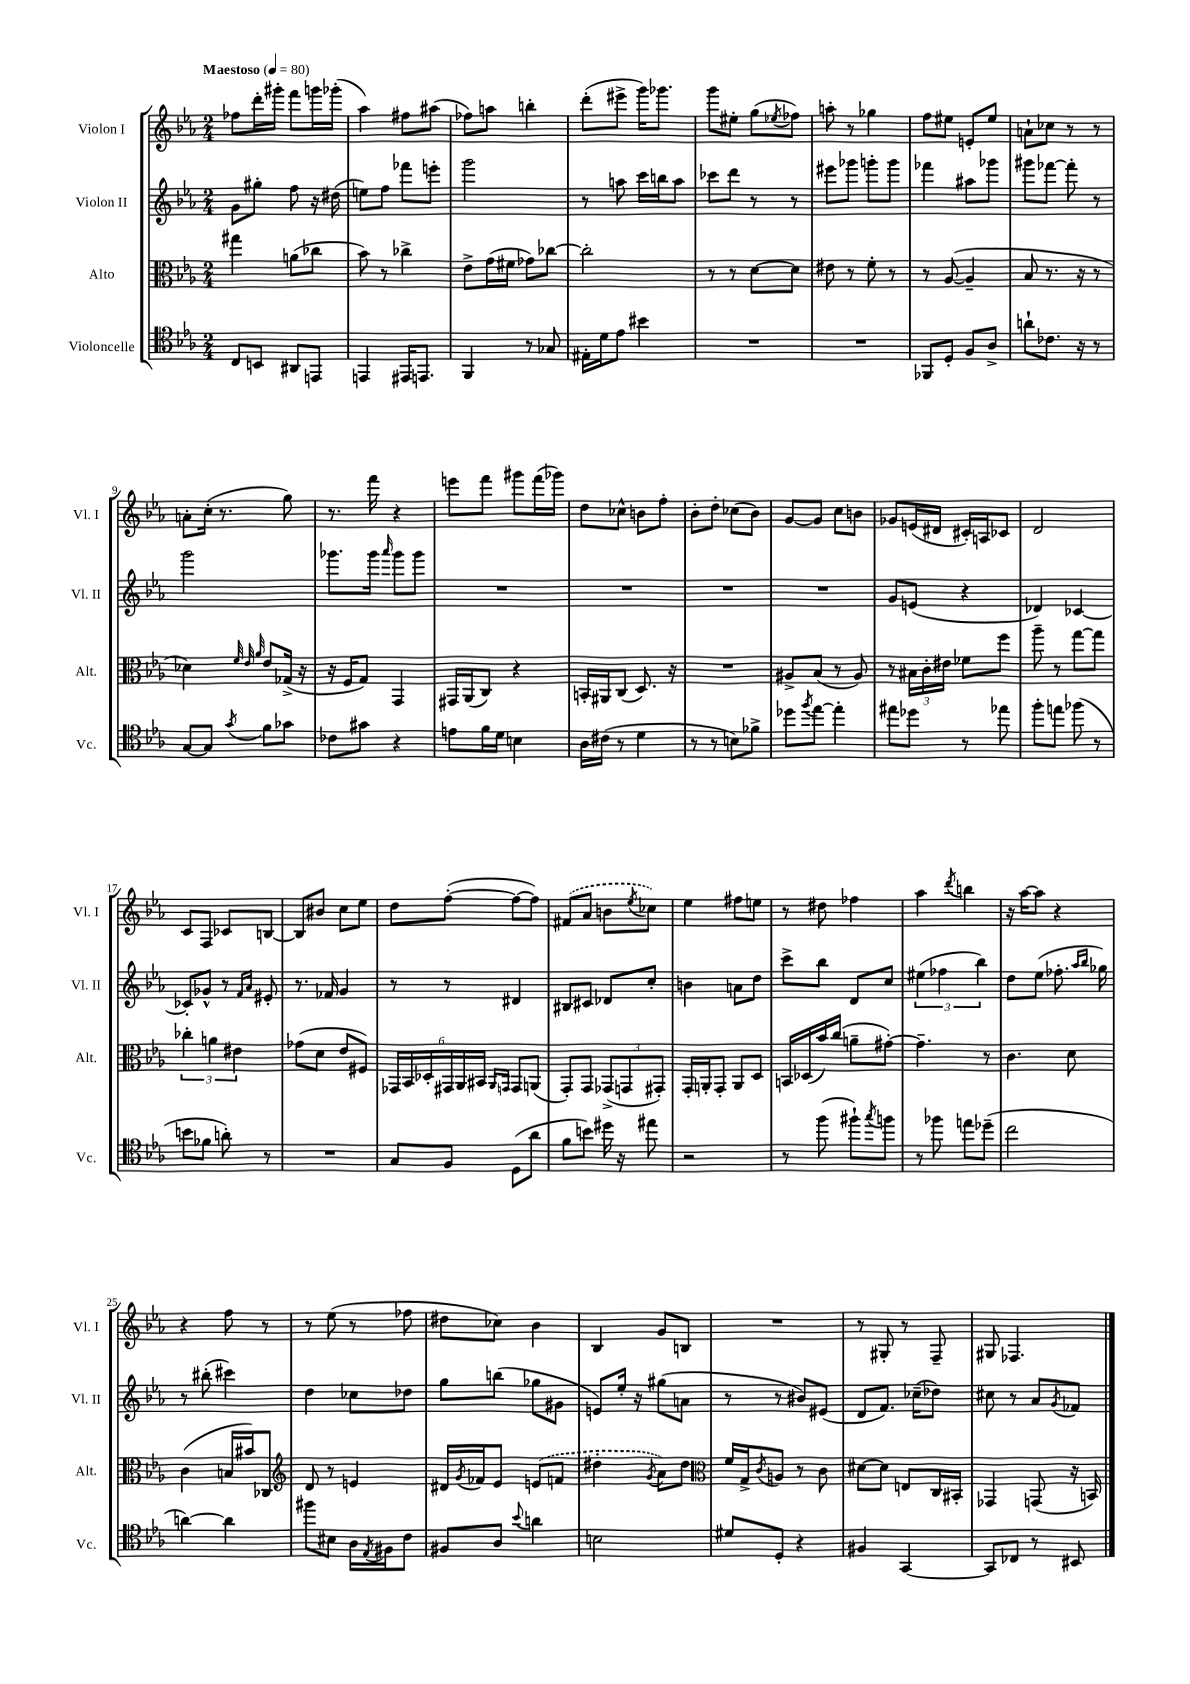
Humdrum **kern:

**kern	**kern	**kern	**kern
*staff4	*staff3	*staff2	*staff1
*clefC4	*clefC3	*clefG2	*clefG2
*k[b-e-a-]	*k[b-e-a-]	*k[b-e-a-]	*k[b-e-a-]
*M2/4	*M2/4	*M2/4	*M2/4
*MM80	*MM80	*MM80	*MM80
8C	4gg#	8g	8ff-
8BB	.	8gg#'	16ddd'
.	.	.	16ggg#'
8AA#	(8a	8ff	8fff
8EE	8cc-	16r	16ggg
.	.	(16dd#	(16ggg-'
=	=	=	=
4EE	8b-)	8ee)	4aa-)
.	8r	8ff	.
16EE#	4cc-^	8fff-	8ff#
8.EE	.	.	.
.	.	8eee'	(8aa#
=	=	=	=
4FF	8e-^	2ggg	8ff-)
.	(16g	.	8aa
.	16f#	.	.
8r	8g-)	.	4bb'
8G-	[8cc-	.	.
=	=	=	=
16E#'	2cc-']	8r	(8ddd'
16d	.	.	.
8e-	.	8aa	8eee#^
4b#	.	16ccc	16ggg)
.	.	16bb	8.ggg-
.	.	8aa	.
=	=	=	=
2r	8r	8ccc-	8ggg
.	8r	8ddd	8ee#'
.	[8d	8r	(8gg
.	.	.	8qee-
.	8d]	8r	8ff-)
=	=	=	=
2r	8e#	8eee#	8aa'
.	8r	8ggg-	8r
.	8f'	8ggg'	4gg-
.	8r	8ggg	.
=	=	=	=
8FF-	8r	4fff-	8ff
8D'	([8A-	.	8ee#
8F	4A-~]	8aa#	8e'
8A-^	.	8ggg-	8ee#
=	=	=	=
8a`	8B-	8ggg#	8a`
8.c-	8.r	[8fff-	8cc-
.	.	8fff-']	8r
16r	16r	.	.
8r	8r	8r	8r
=	=	=	=
[8G	4d-)	2ggg	8a'
8G]	.	.	(16cc'
.	.	.	8.r
.	32qqf	.	.
.	32qqe-	.	.
8qg	32qqa-	.	.
8f	8e-	.	.
8g-	(16G-^	.	8gg)
.	16r	.	.
=	=	=	=
8c-	16r	8.ggg-	8.r
.	16F	.	.
8g#	8G)	.	.
.	.	16ggg-	16fff
.	.	16qqaaa-	.
4r	4GG	8ggg-	4r
.	.	8ggg-	.
=	=	=	=
8e	16GG#	2r	8eee
.	(16AA-	.	.
16f	8C)	.	8fff
16d	.	.	.
4B	4r	.	8ggg#
.	.	.	(16fff
.	.	.	16ggg-)
=	=	=	=
16A-	16BB'	2r	8dd
(16c#	16AA#	.	.
8r	(8C	.	8cc-^^
4d	8.D)	.	8b
.	.	.	8ff'
.	16r	.	.
=	=	=	=
8r	2r	2r	8b-'
8r	.	.	8dd'
8B)	.	.	(8cc-
8f-^	.	.	8b-)
=	=	=	=
8dd-	8A#^	2r	[8g
8qff	.	.	.
[8ee-	(8B-	.	8g]
4ee-']	8r	.	8cc
.	8A#)	.	8b
=	=	=	=
8ee#	8r	8g	8g-
8dd-	24B#	(8e	(16e
.	24c'	.	.
.	.	.	16d#
.	24e#	.	.
8r	8f-	4r	16c#')
.	.	.	16A
8ee-	8ff	.	8c-
=	=	=	=
8ff'	8aa-~	4d-)	2d
8ee	8r	.	.
(8ff-	[8gg	[4c-	.
8r	8gg]	.	.
=	=	=	=
8b	6cc-'	8c-']	8c
8f-	.	8g-^^	8F
.	6a	.	.
8a')	.	8r	8c-
.	6e#	.	.
.	.	16qqf	.
.	.	16qqa-	.
8r	.	8e#'	[8B
=	=	=	=
2r	(8g-	8.r	8B]
.	8d	.	8b#
.	.	16f-	.
.	8e-	4g	8cc
.	8F#)	.	8ee-
=	=	=	=
8G	24GG-	8r	8dd
.	24BB-	.	.
.	24D-'	.	.
8F	24GG#	8r	([8ff'
.	24AA-	.	.
.	24BB#	.	.
.	16qqAA-	.	.
.	16qqGG	.	.
(8D	8GG	4d#	8ff_
8a-	(8AA	.	8ff])
=	=	=	=
8f	8GG')	8B#	(8f#
8b)	8GG	8c#	8a-
16dd#	(12GG-^	8d-	8b
16r	.	.	.
.	12GG	.	.
.	.	.	8qee-
8ee#	.	8cc'	8cc-)
.	12GG#')	.	.
=	=	=	=
2r	16GG'	4b	4ee-
.	16AA'	.	.
.	8GG'	.	.
.	8AA	8a	8ff#
.	8D	8dd	8ee
=	=	=	=
8r	16BB	8ccc^	8r
.	(16D-	.	.
(8ff	16b-)	8bb-	8dd#
.	(16cc	.	.
8ff#`)	8a~	8d	4ff-
8qgg	.	.	.
8ff	[8g#')	8cc	.
=	=	=	=
8r	4.g#~]	(6ee#	4aa-
8ff-	.	.	.
.	.	6ff-	.
.	.	.	8qddd
8ee	.	.	4bb
.	.	6bb-)	.
(8dd-~	8r	.	.
=	=	=	=
2cc	4.c	8dd	16r
.	.	.	[16aa-
.	.	(8ee-	8aa-]
.	.	8.ff-'	4r
.	8d	.	.
.	.	16qqaa-	.
.	.	16qqbb-	.
.	.	16gg-)	.
=	=	=	=
[4a)	(4c	8r	4r
.	.	(8bb#'	.
4a]	16B	4ccc#)	8ff
.	16b#)	.	.
.	8C-	.	8r
=	=	=	=
*	*clefG2	*	*
8ff#	8d	4dd	8r
8B#	8r	.	(8ee-
16A-	4e	8cc-	8r
8qE-	.	.	.
16F#	.	.	.
8c	.	8dd-	8ff-
=	=	=	=
8F#	16d#	8gg	8dd#
.	8qg	.	.
.	16f-	.	.
8A-	8e-	(8bb	8cc-)
8qqb-	.	.	.
4a	(8e	8gg-	4b-
.	8f	8g#	.
=	=	=	=
2B	4dd#'	8e)	4B-
.	.	16ee-'	.
.	.	16r	.
.	8qg	.	.
.	8a-)	(8gg#	8g
.	8dd#	8a	8B
=	=	=	=
*	*clefC3	*	*
8d#	16f	8r	2r
.	16G^	.	.
.	8qc	.	.
8D'	8A	8r	.
4r	8r	8b#)	.
.	8c	(8e#	.
=	=	=	=
4F#	[8d#	8d	8r
.	8d#]	8.f)	8G#'
[4GG	8E	.	8r
.	.	(16cc-~	.
.	16C	8dd-)	8F~
.	16BB#'	.	.
=	=	=	=
8GG]	4GG-	8cc#	8G#
8C-	.	8r	4.F-
8r	(8GG	8a-	.
.	.	8qg	.
8BB#	16r	8f-	.
.	16BB)	.	.
==	==	==	==
*-	*-	*-	*-
